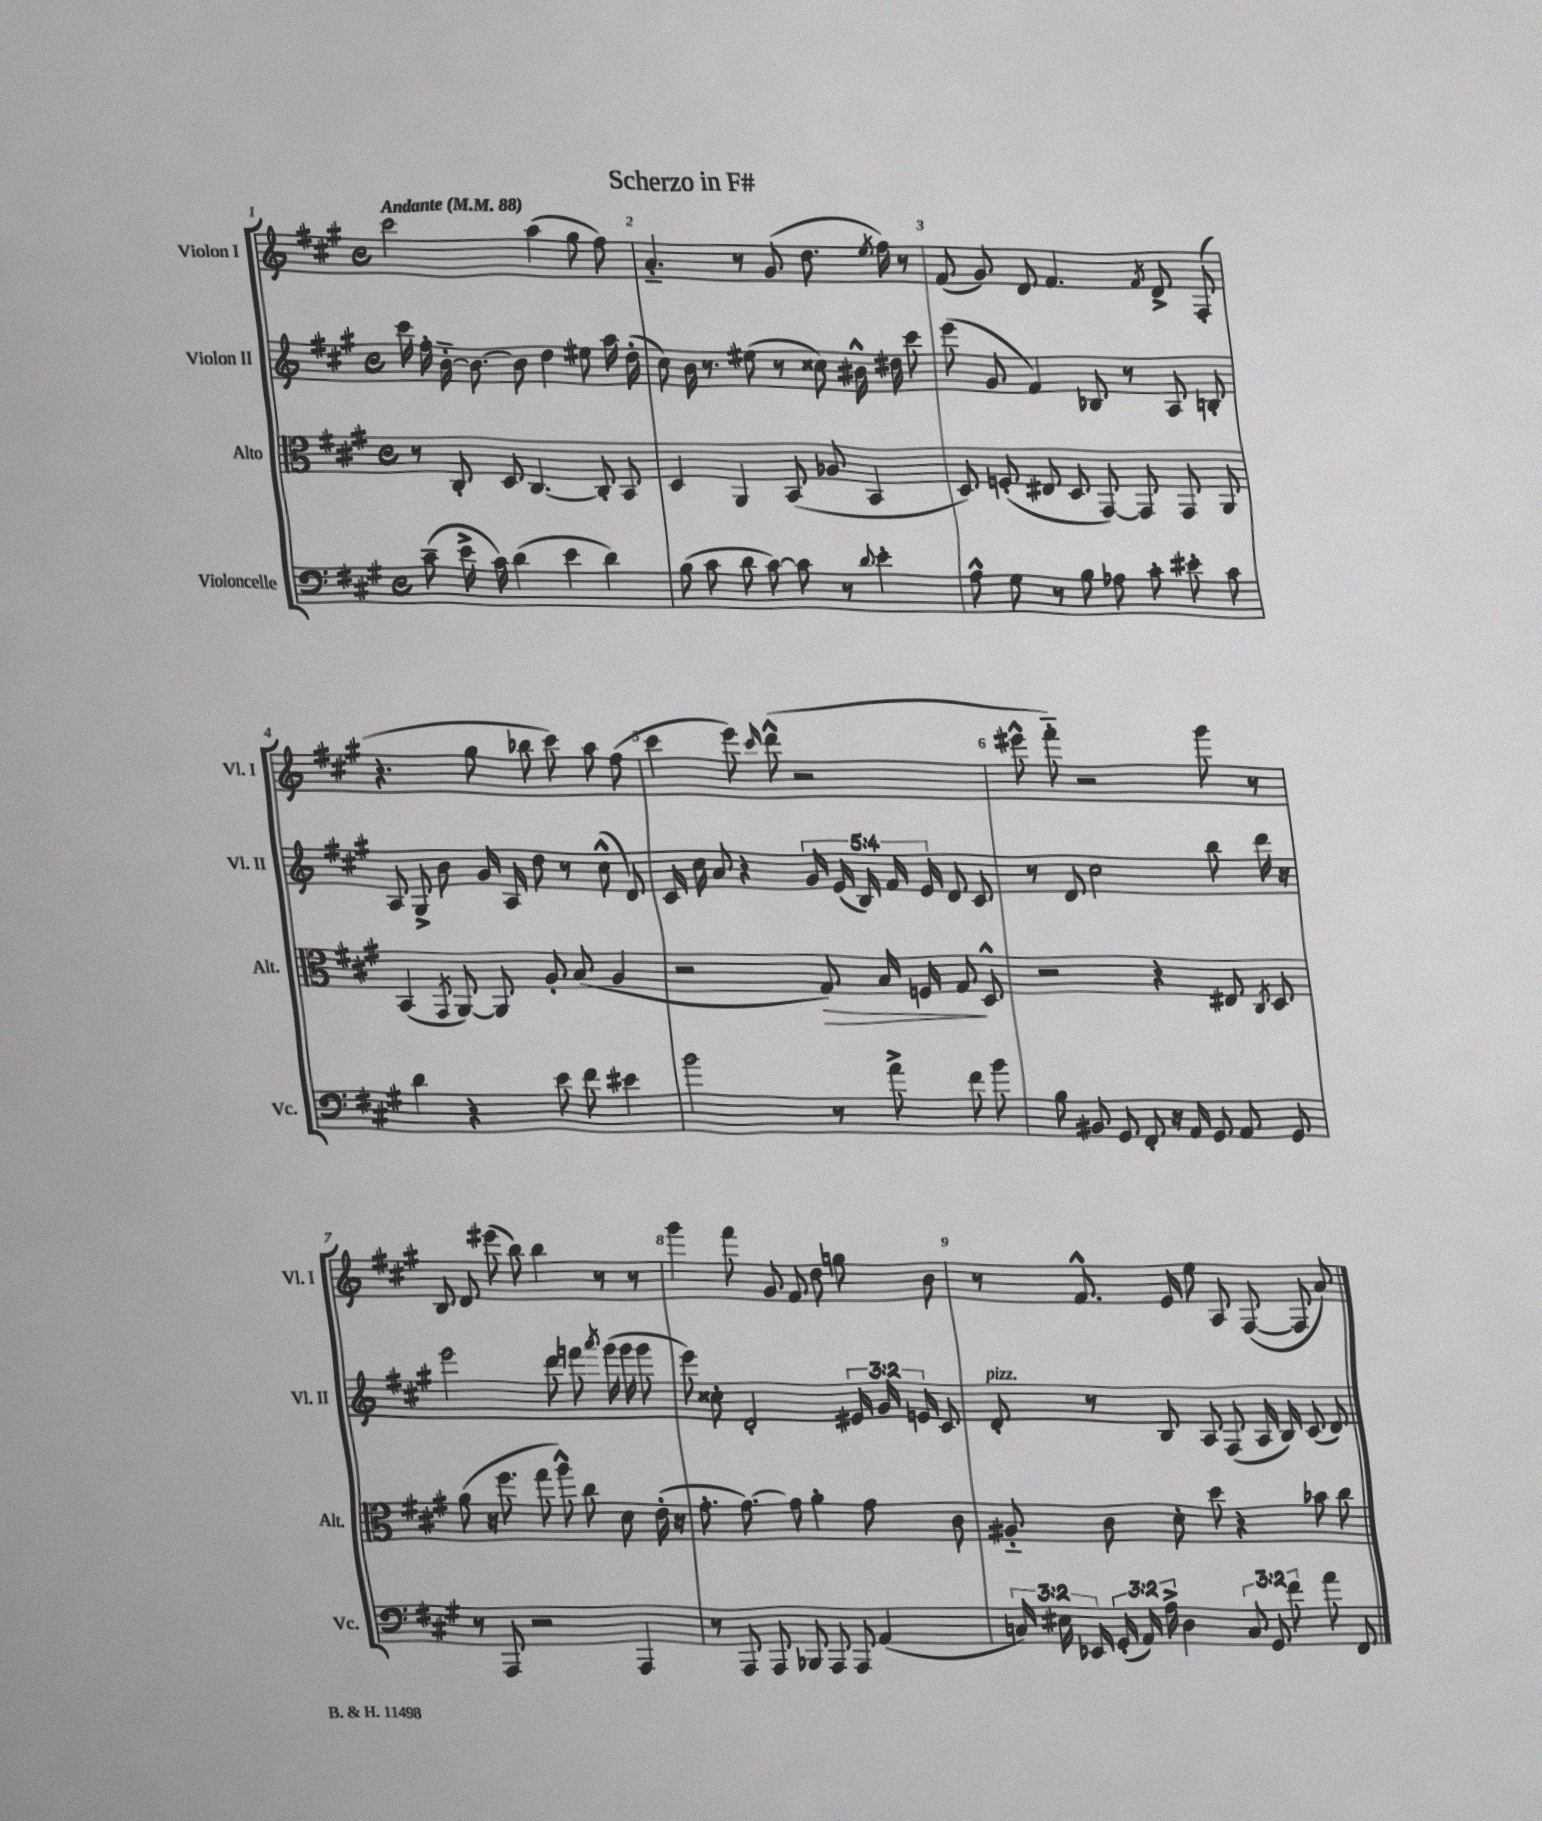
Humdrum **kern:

**kern	**kern	**kern	**kern
*staff4	*staff3	*staff2	*staff1
*clefF4	*clefC3	*clefG2	*clefG2
*k[f#c#g#]	*k[f#c#g#]	*k[f#c#g#]	*k[f#c#g#]
*M4/4	*M4/4	*M4/4	*M4/4
*met(c)	*met(c)	*met(c)	*met(c)
*MM88	*MM88	*MM88	*MM88
(8c#~\	8r	16ccc#\	2ccc#\
.	.	16ff#'\	.
16e^\	8C#'/	[16b'~\	.
16c#\)	.	8.b\_	.
(4d\	8D/	.	.
.	[4.C#/	8b\]	.
4e\	.	4dd\	(4aa\
4d\)	8C#'/]	8ee#\	8gg#\
.	8BB/	16aa\	8ff#\)
.	.	(16dd'\	.
=	=	=	=
(8B\	4D/	8cc#\)	4.a'~/
8c#\	.	16b\	.
.	.	8.r	.
8d\	4AA/	.	.
[8c#\)	.	(8ee#\	8r
8c#\]	(8BB/	8r	(8g#/
8r	8A-/	8cc##\)	8.dd\
8qqd/	.	.	.
4e'\	4BB/	16b#^^\	.
.	.	.	8qee/
.	.	16dd#\	16ff#\)
.	.	8ccc#\	8r
=	=	=	=
8A^^\	8D/)	(8eee\	(8f#/
8G#\	(8F'/	8g#/	8g#/)
8r	8E#/	4f#/)	8d/
8B\	8D/	.	4.f#/
8A-\	[8GG#/)	8B-/	.
8c#'\	8GG#/]	8r	.
.	.	.	8qf#/
8e#'\	8GG#/	8A/	8d^/
8c#\	8AA/	8B'/	(8F#'/
=	=	=	=
4d\	(4BB/	8A/	4.r
.	.	8G#^/	.
.	8qGG#/	.	.
4r	[8AA/)	8b\	.
.	8AA/]	16g#/	8gg#\
.	.	16A/	.
8e\	8A'/	8dd\	8bb-\
8f#\	(8B/	8r	8ccc#\)
4e#\	4A/	(8cc#^^\	8aa\
.	.	8d/)	(8ff#\
=	=	=	=
2b\	2r	16c#/	4ccc#\
.	.	16cc#\	.
.	.	8a/	.
.	.	4r	8eee\)
.	.	.	16qqccc#/
.	.	.	(8ddd^^\
8r	8G#/)	20g#/	2r
.	.	(20e/	.
.	.	20B/)	.
8a^\	16B/	.	.
.	.	20f#/	.
.	16F/	.	.
.	.	20e/	.
8f#\	8G#/	8d/	.
8b\	8D^^/	8c#/	.
=	=	=	=
8B\	2r	8r	8eee#^^\
8BB#/	.	8d/	8fff#'~\)
8GG#/	.	2cc#\	2r
8FF#'/	.	.	.
16r	4r	.	.
16AA/	.	.	.
8GG#/	.	.	.
8AA/	8E#/	8bb\	8ggg#\
.	8qC#/	.	.
8GG#/	8D/	16ddd\	8r
.	.	16r	.
=	=	=	=
8r	(8a\	2eee\	8B/
8AAA/	16r	.	8d/
.	8.ff#\	.	.
2r	.	.	(8eee#\
.	8gg#\	.	8bb\)
.	8aa^^\)	8ddd\	4bb\
.	8cc#\	8fff\	.
.	.	8qaaa/	.
4AAA/	8d\	(16ggg#\	8r
.	.	16ggg#\	.
.	(16e'\	8ggg#\	8r
.	16r	.	.
=	=	=	=
8r	8.g#'\	8eee\)	4ggg#\
8AAA/	.	8cc##'\	.
.	[8.g#\)	.	.
8AAA/	.	2d'/	8fff#\
8BBB-/	8g#\]	.	8g#/
8AAA/	4a'\	.	8f#/
8AAA/	.	.	8dd\
(4AA/	8g#\	24e#/	8gg\
.	.	24g#/	.
.	.	24e/	.
.	8c#\	8c#/	8b\
=	=	=	=
24C/)	8A#'~/	8d'/	8r
24E#\	.	.	.
24EE-/	.	.	.
(24GG#'/	8c#\	8r	8.f#^^/
24AA/)	.	.	.
24A^\	.	.	.
4D\	8d'\	8B/	.
.	.	.	16e/
.	8dd\	8A/	8ee\
12C/	4r	(8F#/	8A/
12GG#/	.	.	.
.	.	16A/	([8F#/
12f#\	.	.	.
.	.	16B/)	.
8a\	8b-\	(8c#/	8F#/]
8FF#/	8cc#\	8d/)	8a/)
==	==	==	==
*-	*-	*-	*-
